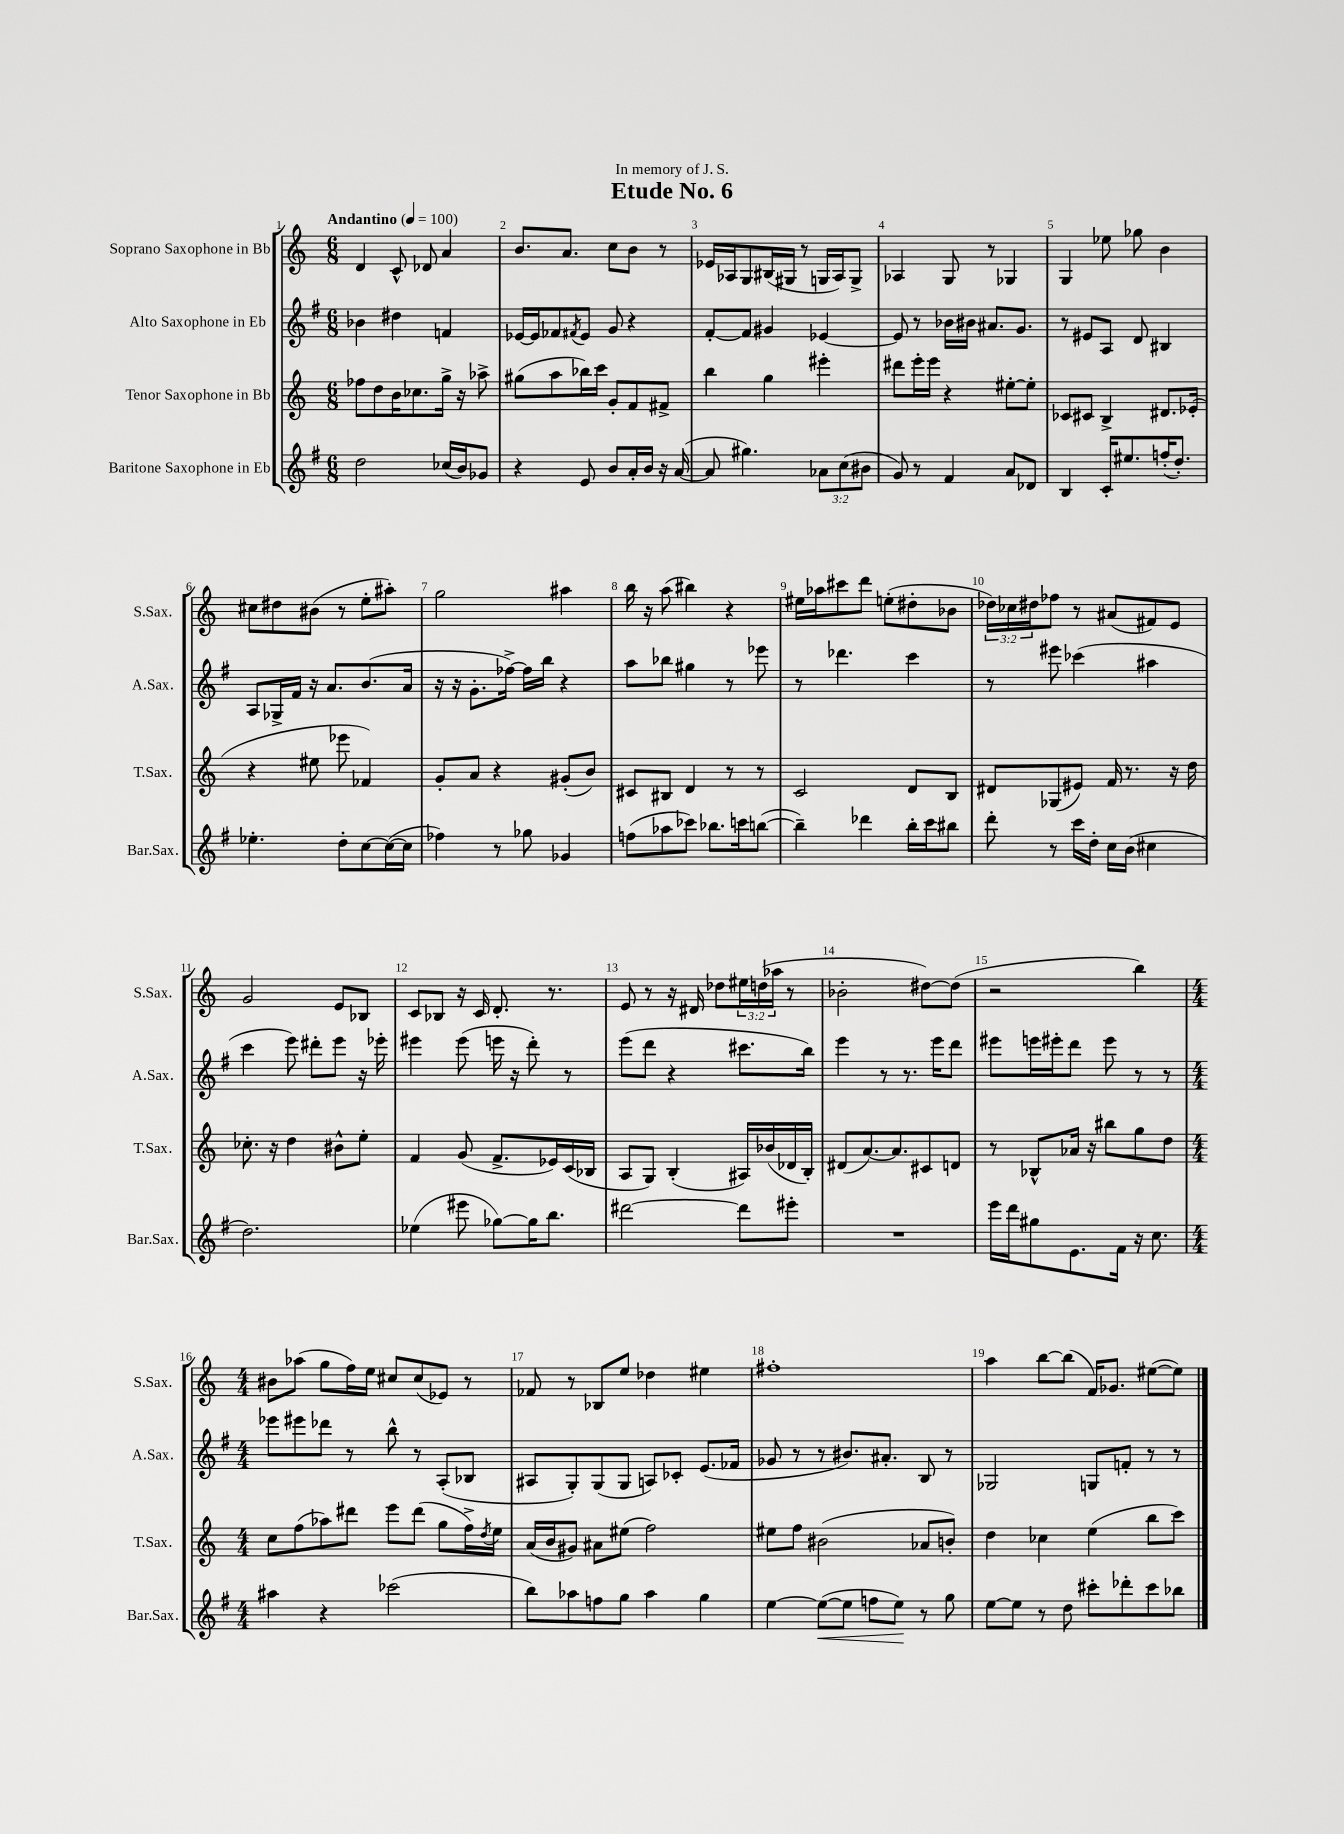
\header { title = "Etude No. 6" dedication = "In memory of J. S." }
<<
\new StaffGroup <<
\new Staff = "s0" \with { instrumentName = "Soprano Saxophone in Bb" shortInstrumentName = "S.Sax." } {
    \clef treble \key c \major \numericTimeSignature \time 6/8 \override Staff.TupletNumber.text = #tuplet-number::calc-fraction-text \tempo "Andantino" 4 = 100
    d'4 c'8-^ des'8 a'4 |
    b'8. a'8. c''8 b'8 r8 |
    ees'16 aes16 g8 bis16( gis16 r8 g16 aes16) g8-> |
    aes4 g8 r8 ges4 |
    g4 ees''8 ges''8 b'4 |
    cis''8 dis''8 bis'8( r8 e''8-. ais''8-.) |
    g''2 ais''4 |
    b''16 r16 a''8( bis''4) r4 |
    eis''16 aes''16 cis'''8 d'''8 e''8-.( dis''8-. bes'8 |
    \tuplet 3/2 { des''16) ces''16 dis''16 } fes''8 r8 ais'8( fis'8) e'8 |
    g'2 e'8 bes8 |
    c'8 bes8 r16 c'16 d'8.-. r8. |
    e'8 r8 r16 dis'16 des''8 \tuplet 3/2 { eis''16 d''16( aes''16 } r8 |
    bes'2-. dis''8~) dis''8( |
    r2 b''4) |
    \numericTimeSignature \time 4/4 bis'8 aes''8( g''8 f''16) e''16 cis''8 cis''8( ees'8) r8 |
    fes'8 r8 bes8 e''8 des''4 eis''4 |
    fis''1-. |
    a''4 b''8~ b''8( f'16) ges'8. eis''8~( eis''8) \bar "|." |
}
\new Staff = "s1" \with { instrumentName = "Alto Saxophone in Eb" shortInstrumentName = "A.Sax." } {
    \clef treble \key g \major \numericTimeSignature \time 6/8
    bes'4 dis''4 f'4 |
    ees'16~ ees'16 fes'8 \acciaccatura { fis'8 } ees'8 g'8 r4 |
    fis'8~-. fis'8 gis'4 ees'4~ |
    ees'8 r8 bes'16 bis'16 ais'8. g'8. |
    r8 eis'8 a8 d'8 bis4 |
    a8 ges16-> fis'16 r16 a'8. b'8.( a'16 |
    r16 r16 g'8.-. fes''16~->) fes''16 b''16 r4 |
    a''8 bes''8 gis''4 r8 ees'''8 |
    r8 des'''4. c'''4 |
    r8 eis'''8 ces'''4( ais''4 |
    c'''4 e'''8) dis'''8-. e'''8 r16 ees'''16-. |
    eis'''4 eis'''8( e'''16 r16 d'''8-.) r8 |
    e'''8( d'''8 r4 cis'''8. b''16) |
    e'''4 r8 r8. e'''16 d'''8 |
    eis'''8 e'''16 eis'''16-. d'''8 eis'''8 r8 r8 |
    \numericTimeSignature \time 4/4 ees'''8 eis'''8 des'''8 r8 b''8-^ r8 a8-.( bes8 |
    ais8 g8-.) g8( g8 a8) ces'8-. e'8.( fes'16 |
    ges'8 r8 r8 bis'8.) ais'8.-. b8 r8 |
    ges2 g8 f'8-. r8 r8 \bar "|." |
}
\new Staff = "s2" \with { instrumentName = "Tenor Saxophone in Bb" shortInstrumentName = "T.Sax." } {
    \clef treble \key c \major \numericTimeSignature \time 6/8
    fes''8 d''8 b'16 ces''8. g''16-> r16 aes''8-> |
    gis''8( a''8 bes''16) c'''16 g'8-. f'8 fis'8-> |
    b''4 g''4 eis'''4-. |
    dis'''8 e'''16-. e'''16 r4 eis''8~-. eis''8-. |
    ces'8 cis'8 b4-> dis'8. ees'16-.( |
    r4 eis''8 ees'''8 fes'4) |
    g'8-. a'8 r4 gis'8-.( b'8) |
    cis'8 bis8 d'4 r8 r8 |
    c'2 d'8 b8 |
    dis'8 ges8( eis'8) f'16 r8. r16 d''16 |
    ces''8.-. r16 d''4 bis'8-^ e''8-. |
    f'4 g'8( f'8.-> ees'16) c'16( bes16 |
    a8 g8) b4-.( ais16) bes'16( des'16 b16-.) |
    dis'8( a'8.~) a'8. cis'8 d'8 |
    r8 bes8-^ aes'16 r16 bis''8 g''8 d''8 |
    \numericTimeSignature \time 4/4 c''8 f''8( aes''8) dis'''8 e'''8 dis'''8( g''8 f''16->) \acciaccatura { d''8 } e''16 |
    a'16( b'16 gis'8) ais'8 eis''8( f''2) |
    eis''8 f''8 bis'2( aes'8 b'8-.) |
    d''4 ces''4 e''4( b''8 c'''8) \bar "|." |
}
\new Staff = "s3" \with { instrumentName = "Baritone Saxophone in Eb" shortInstrumentName = "Bar.Sax." } {
    \clef treble \key g \major \numericTimeSignature \time 6/8 \override Staff.TupletNumber.text = #tuplet-number::calc-fraction-text
    d''2 ces''16( b'16) ges'8 |
    r4 e'8 b'8 a'16-. b'16 r16 a'16~( |
    a'8 gis''4.) \tuplet 3/2 { aes'8 c''8( bis'8 } |
    g'8) r8 fis'4 a'8 des'8 |
    b4 c'16-. eis''8. f''16-.( d''8.-.) |
    ees''4.-. d''8-. c''8~ c''16~( c''16 |
    fes''4) r8 ges''8 ges'4 |
    f''8( aes''8 ces'''8) bes''8. c'''16 b''8~( |
    b''4--) des'''4 b''16-. c'''16 bis''8 |
    d'''8-. r8 c'''16 d''16-. c''16 b'16( cis''4 |
    d''2.) |
    ees''4( eis'''8 ges''8~) ges''16 b''8. |
    dis'''2~ dis'''8 eis'''8-. |
    R2. |
    e'''16 d'''16 gis''8 e'8. fis'16 r16 c''8. |
    \numericTimeSignature \time 4/4 ais''4 r4 ces'''2( |
    b''8) aes''8 f''8 g''8 aes''4 g''4 |
    e''4~ e''8~\<( e''8 f''8 e''8\!) r8 g''8 |
    e''8~ e''8 r8 d''8 cis'''8-. des'''8-. cis'''8 bes''8 \bar "|." |
}
>>
>>
\layout { \context { \Score \override BarNumber.break-visibility = ##(#f #t #t) barNumberVisibility = #all-bar-numbers-visible } }
